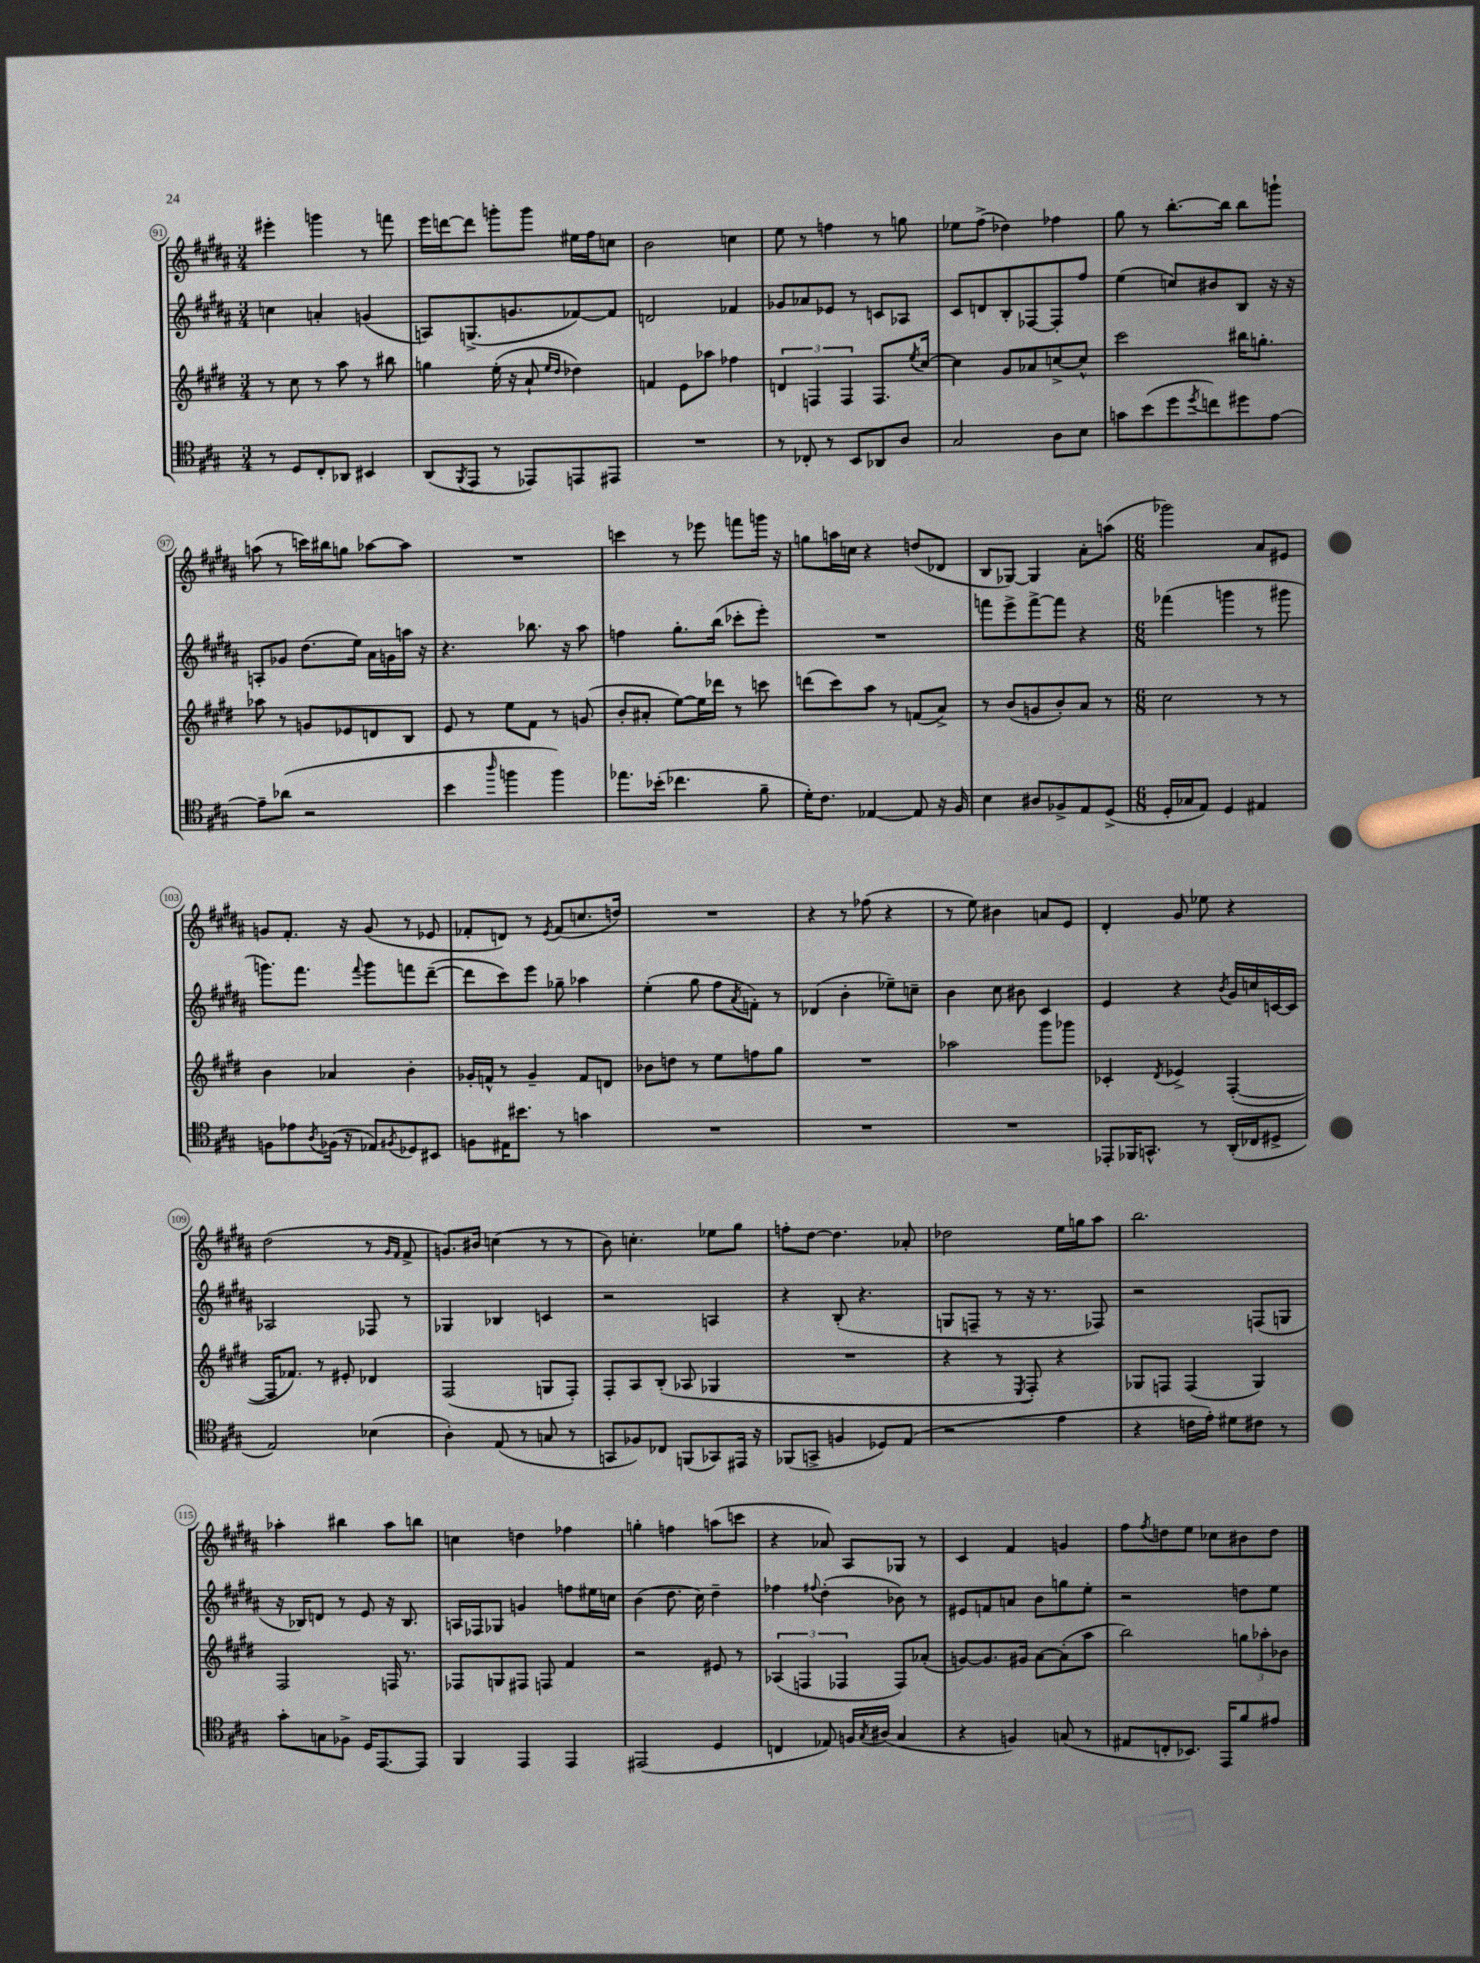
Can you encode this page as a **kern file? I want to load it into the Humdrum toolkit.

**kern	**kern	**kern	**kern
*part4	*part3	*part2	*part1
*staff4	*staff3	*staff2	*staff1
*clefC4	*clefG2	*clefG2	*clefG2
*k[f#c#g#]	*k[f#c#g#d#]	*k[f#c#g#d#a#]	*k[f#c#g#d#a#]
*M3/4	*M3/4	*M3/4	*M3/4
=91	=91	=91	=91
8r	8r	4ccn\	4eee#X'\
8D/L	8cc#\	.	.
8C#'/	8r	4an'/	4gggn\
8AA-X/J	8aa\	.	.
4BB#X/	8r	(4gn/	8r
.	8bb#X\	.	8fffn\
=92	=92	=92	=92
(8AA/L	4ggn\	8An/L)	16eee\LL
.	.	.	[16dddn\J
8qFF#/	.	.	.
8EE/J	.	(8.Gn^/	8ddd\J]
8r	(16ee'\	.	8gggn'\L
.	16r	8.gn/	.
8EE-X/L)	8a`/	.	8ggg\J
.	16qqee/LL	.	.
.	16qqdd#/JJ	.	.
8EEn/	4dd-X\)	[8f-X/)	16ee#X\LL
.	.	.	16ff#\J
8EE#X/J	.	8f-/J]	8ccn\J
=93	=93	=93	=93
2.r	4fn/	2dn/	2b\
.	8e\L	.	.
.	8aa-X\J	.	.
.	4ff-X\	4f-X/	4ccn\
=94	=94	=94	=94
8r	6dn/	8g-X/L	8ee\
8C-X'/	.	8a-X/	8r
.	6Fn/	.	.
8r	.	8e-X/J	4ffn\
.	6F/	.	.
8BB/L	.	8r	.
8AA-X/	8.F/L	8cn/L	8r
8A/J	.	8A-X/J	8ggn\
.	8qee/	.	.
.	[16cc#/Jk	.	.
=95	=95	=95	=95
2G#/	4cc#\]	8c#/L	8ee-X\L
.	.	8dn/	(8ff#^\J
.	8g#/L	8B'/	4dd-X\)
.	8a-X/	[8F-X/	.
8A\L	[8ccn^/	8F-'/]	4ff-X\
8B\J	8cc^^/J]	8ff#/J	.
=96	=96	=96	=96
8gn\L	2ccc#\	(4ee\	8gg#\
(8b\	.	.	8r
8dd\	.	8ccn/L)	[8.bb'\L
8qdd/	.	.	.
8ccn\)	.	8b#X/	.
.	.	.	16bb\Jk]
8dd#X\	16bb#X\KL	8B/J	8bb\L
.	8.ggn'\J	.	.
[8e\J	.	16r	8gggn`\J
.	.	16r	.
!!LO:LB:g=z
=97	=97	=97	=97
8e~\L]	8aa-X\	8An'/L	(8aan\
(8a-X\J	8r	8g-X/J	8r
2r	8gn/L	(8.dd#\L	16cccn\LL)
.	.	.	16bb#X\J
.	8e-X/	.	8ggn\J
.	.	16ee\Jk)	.
.	8dn/	16a#\LL	[8aa-X\L
.	.	16gn\	.
.	8B/J	16aan\JJ	8aa-\J]
.	.	16r	.
=98	=98	=98	=98
4b\	8e/	4.r	2.r
.	8r	.	.
16qqaa/	.	.	.
4ffn\	8ee\L	.	.
.	8f#\J	8.bb-X\	.
4ff\)	8r	.	.
.	.	16r	.
.	(8gn/	8aa#\	.
=99	=99	=99	=99
8.ee-X\L	8b'/L	4ffn\	4cccn\
.	8a#X'/J	.	.
(16b-X'\Jk	.	.	.
4.cc-X\	[8ee\L)	8.gg#'\L	8r
.	16ee\L]	.	8eee-X\
.	16ddd-X\JJ	(16bb\Jk	.
.	8r	8ccc-X'\L	8fffn\L
8f#~\	8cccn\	8eee'\J)	16gggn\Jk
.	.	.	16r
=100	=100	=100	=100
16d'\KL)	(8dddn\L	2.r	8ggn\L
8.c#\J	.	.	.
.	8ccc#\)	.	16aan\L
.	.	.	16ccn\JJ
[4E-X/	8aa\J	.	4r
.	8r	.	.
8E-/]	(8fn/L	.	(8ddn/L
16r	8a^/J)	.	8d-X/J
16F#/	.	.	.
=101	=101	=101	=101
4B\	8r	8fffn\L	8B/L
.	(8b/L	8eee^\	[8G-X/J)
8A#X/L	8gn/	[8fff^\	4G-/]
8F-X^/	8b'/)	8fff\J]	.
8E/	8a/J	4r	8a#'\L
(8D^/J	8r	.	(8aan\J
=102	=102	=102	=102
*M6/8	*M6/8	*M6/8	*M6/8
16D'/LL	2cc#\	(4fff-X\	2ggg-X\)
16G-X/J	.	.	.
8E/J)	.	.	.
4D/	.	4gggn\	.
4E#X/	8r	8r	8a#/L
.	8r	8ggg#X\	8e#X/J
!!LO:LB:g=z
=103	=103	=103	=103
8Fn\L	4b\	8.gggn\L)	8gn/L
8e-X\	.	.	8.f#'/J
.	.	8.fff#\J	.
8qA/	.	.	.
(16F-X\Jk	4a-X/	.	.
16r	.	.	16r
.	.	8qqfff#/	.
8E-X/L)	.	8ggg\L	(8g/
8qF#X/	.	.	.
8D-X/	4b'\	8fffn\	8r
8BB#X/J	.	([8ddd#~\J	8e-X/
=104	=104	=104	=104
8Fn\L	16g-X'/LL	8ddd#\L]	8f-X'/L
.	16fn^^/JJ	.	.
16E#X\K	8r	8ccc#\)	8dn/J)
8.b#X\J	.	.	.
.	4g-~/	8eee\J	8r
.	.	.	8qe/
8r	.	8gg-X~\	(8f-/L
4gn\	8f/L	4aa-X\	8.ccn/
.	8dn/J	.	.
.	.	.	16ddn/Jk)
=105	=105	=105	=105
2.r	8b-X\L	(4ee'\	2.r
.	8ddn\J	.	.
.	8r	8gg#\	.
.	8ee\L	8ff#\L	.
.	.	8qa#/	.
.	8ffn\	8fn'\J)	.
.	8gg#\J	8r	.
=106	=106	=106	=106
2.r	2.r	(4d-X/	4r
.	.	4b'\	8r
.	.	.	(8ff-X\
.	.	8ee-X~\L)	4r
.	.	8ccn~\J	.
=107	=107	=107	=107
2.r	2aa-X\	4b\	8r
.	.	.	8ee\)
.	.	8cc#\	4b#X\
.	.	8b#X\	.
.	8ggg#\L	4c#/	8an/L
.	8ggg-X\J	.	8e/J
=108	=108	=108	=108
8EE-X'/L	4c-X'/	4e/	4d#'/
16FF-X/K	.	.	.
8.GGn^^/J	.	.	.
.	8qd#/	.	.
.	4e-X^/	4r	8g#/
8r	.	.	8ee-X\
.	.	8qb/	.
(16AA'/LL	([4F#'/	16g#/LL	4r
16C-X/J	.	16ccn/	.
8D#X^/J	.	[16cn/	.
.	.	16c/JJ]	.
!!LO:LB:g=z
=109	=109	=109	=109
2E/)	16F#/KL]	2A-X/	(2dd#\
.	8.f-X/J)	.	.
.	8r	.	.
.	8e#X'/	.	.
(4B-X\	4d-X/	8F-X/	8r
.	.	.	16qqg#/LL
.	.	.	16qqf#/JJ
.	.	8r	8f#^/
=110	=110	=110	=110
4A'\)	(2F#/	4G-X/	8.gn/L)
.	.	.	16b#X/Jk
(8E/	.	4B-X/	(4ccn\
8r	.	.	.
8Gn/	8Gn/L	4cn/	8r
8r	8F#'/J)	.	8r
=111	=111	=111	=111
8GGn/L	8F#'/L	2r	8b\)
8F-X/)	8A/	.	4.ccn'\
8C-X/J	(8B'/J	.	.
(8FFn/L	8A-X/	.	.
8GG-X/)	4G-X/	4An/	8ee-X\L
16EE#X/Jk	.	.	8gg#\J
16r	.	.	.
=112	=112	=112	=112
(8FF-X/L	2.r	4r	8ffn'\L
8GGn^/J	.	.	[8dd#\J
4Fn/	.	(8B'/	4.dd#\]
.	.	4.r	.
8D-X/L)	.	.	.
(8E/J	.	.	8a-X'/
=113	=113	=113	=113
2r	4r	8Gn/L	2dd-X\
.	.	8Fn~/J	.
.	8r	8r	.
.	8qE/	.	.
.	8F#'/)	16r	.
.	.	8.r	.
4e\	4r	.	16ee\LL
.	.	.	16ggn\J
.	.	8F-X/)	8aa#\J
=114	=114	=114	=114
4r	8G-X/L	2r	2.bb\
.	8Fn/J	.	.
16cn\LL	(4F/	.	.
16e'\JJ)	.	.	.
8d#X\L	.	.	.
8c#X\J	4G-/)	(8Fn/L	.
8r	.	8Gn/J	.
!!LO:LB:g=z
=115	=115	=115	=115
8g#'\L	2F#/	16r	4aa-X'\
.	.	16B-X/KL)	.
8Gn\	.	8dn/J	.
8F-X^\J	.	8r	4bb#X\
16D/KL	.	8e/	.
[8.EE/	.	.	.
.	16Fn/	16r	8aa-\L
.	8.r	8.B-/	.
8EE/J]	.	.	8bbn\J
=116	=116	=116	=116
4FF#/	8F-X/L	16An/LL	4ccn\
.	.	16F-X/J	.
.	8Gn/	8G-X/J	.
4EE/	8F#X/J	4gn/	4ddn\
.	8Fn/	.	.
4EE/	4f#/	8ffn\L	4ff-X\
.	.	16ee#X\L	.
.	.	16ccn\JJ	.
=117	=117	=117	=117
(2EE#X/	2r	(4b\	4ggn'\
.	.	8.dd#\	4ffn\
.	.	16cc#\)	.
4D/	8e#X/	4dd#~\	(8aan\L
.	8r	.	8cccn\J
=118	=118	=118	=118
4Cn/	(6A-X/	4ff-X\	4r
.	6Fn/	.	.
.	.	8qqff#X/	.
8E-X/)	.	(4dd#'\	8a-X/)
.	6F-X/	.	.
16Fn/LL	.	.	8A#/L
8qG#/	.	.	.
(16A#X/JJ	.	.	.
4G#/	8F-/L)	8b-X\)	8G-X/J
.	(8a-X'/J	8r	8r
=119	=119	=119	=119
4r	[8gn/L)	8e#X/L	4c#/
.	8.g/]	8fn/	.
4Fn/)	.	8an/J	4f#/
.	16g#X/Jk	.	.
.	[8a\L	8b\L	.
(8Gn/	(8a'\]	8ggn\	4gn/
8r	8aa\J	8ee'\J	.
=120	=120	=120	=120
8E#X/L	2bb\)	2r	8ff#\L
.	.	.	8qff#/
8Cn'/	.	.	8ddn\
8.BB-X/J)	.	.	8ee\J
.	.	.	8cc-X\L
16EE/KL	.	.	.
8f#/	12ggn\L	8ddn\L	8b#X\
.	12aa-X'\	.	.
8e#X/J	.	8ee\J	8dd\J
.	12b-X\J	.	.
==	==	==	==
*-	*-	*-	*-
